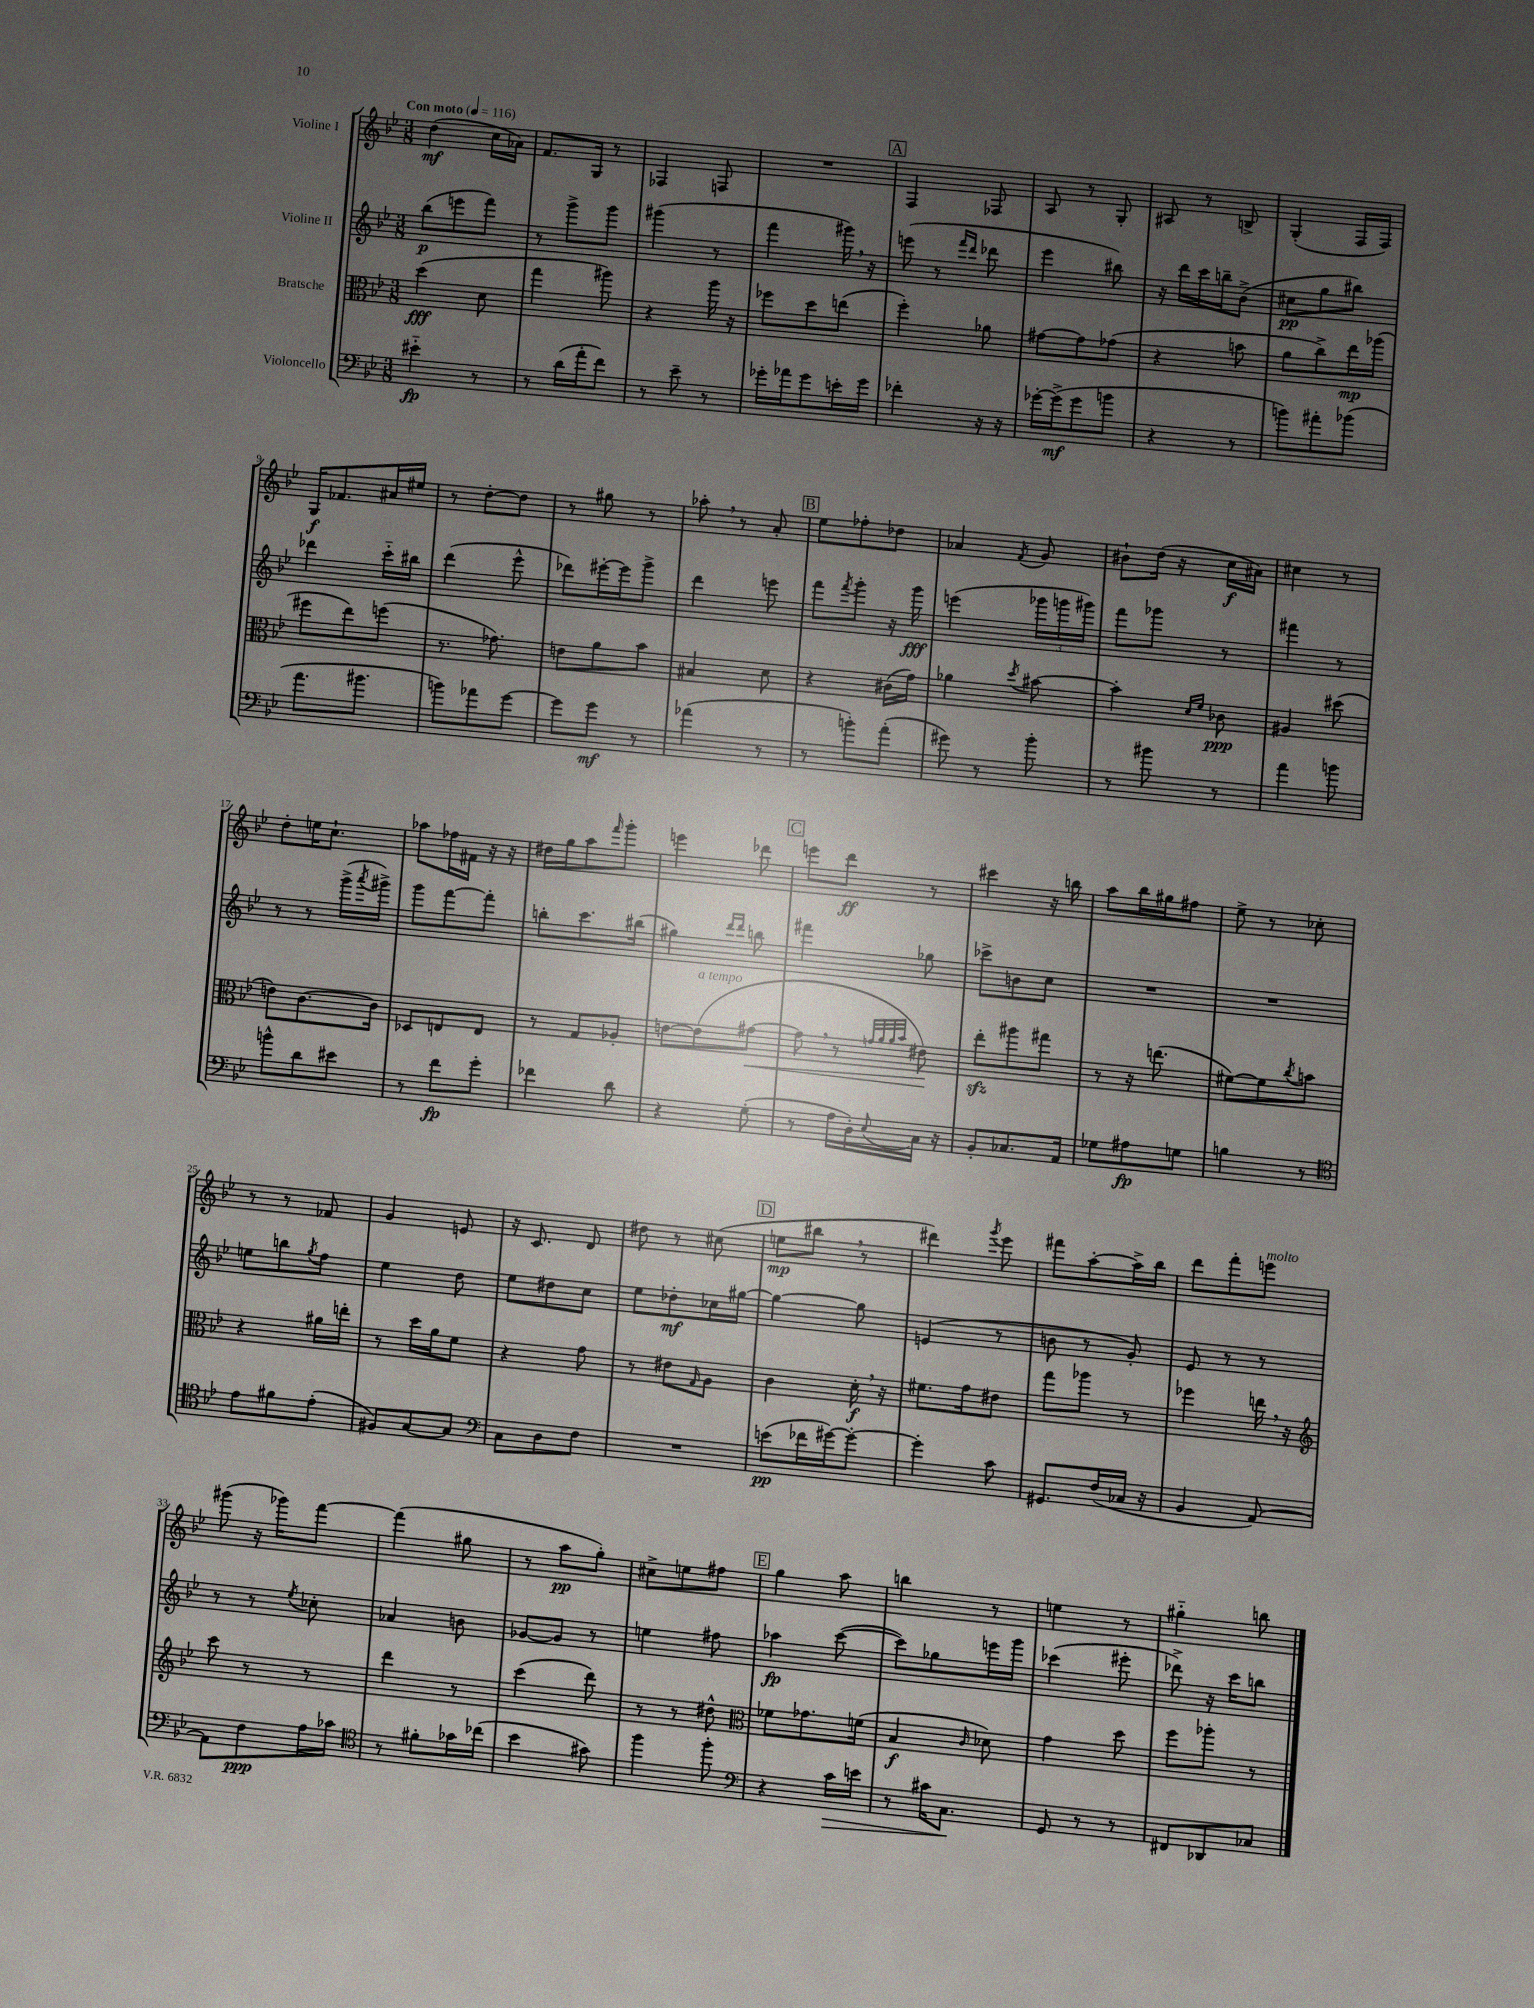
<<
\new StaffGroup <<
\new Staff = "s0" \with { instrumentName = "Violine I" } {
    \clef treble \key bes \major \numericTimeSignature \time 3/8 \tempo "Con moto" 4 = 116
    d''4\mf( c''16 aes'16) |
    f'8. g16 r8 |
    fes4 f8 |
    R4. |
    \mark \markup { \box "A" } f4 fes8 |
    a8 r8 g8-. |
    ais8 r8 b8-> |
    g4-.( f16 f16) |
    g16\f fes'8. ais'16 eis''16 |
    r8 d''8~-. d''8 |
    r8 gis''8 r8 |
    aes''8-. \breathe r8 a'8-. |
    \mark \markup { \box "B" } ees''8 fes''8-. des''8 |
    aes'4 \acciaccatura { f'8 } g'8 |
    bis'8-! d''16( r16 c''16\f ais'16) |
    cis''4 r8 |
    d''8-. e''16 c''8.-! |
    aes''8 fes''16 fis'16 r16 r16 |
    dis''16 g''16 a''8 \grace { f'''16 } g'''8-. |
    e'''4 des'''8 |
    \mark \markup { \box "C" } e'''8 d'''8\ff r8 |
    cis'''4 r16 b''16 |
    a''8 bes''16 gis''16 fis''8 |
    ees''8-> r8 ces''8-. |
    r8 r8 fes'8 |
    g'4 e'8 |
    r16 c'8. d'8 |
    dis''8 r8 cis''8( |
    \mark \markup { \box "D" } e''8\mp bis''8 \breathe r8 |
    dis'''4) \acciaccatura { g'''8 } ees'''8 |
    fis'''8 a''8~-. a''16-> bes''16 |
    d'''8 f'''8-. e'''8^\markup { \italic "molto" } |
    gis'''8( r16 ges'''16) f'''8~ |
    f'''4( gis''8 |
    r8 a''8\pp g''8-.) |
    cis''8-> e''8 fis''8 |
    \mark \markup { \box "E" } g''4 a''8 |
    b''4 r8 |
    e''4 r8 |
    gis''4-_ b''8 \bar "|." |
}
\new Staff = "s1" \with { instrumentName = "Violine II" } {
    \clef treble \key bes \major \numericTimeSignature \time 3/8
    bes''8\p( e'''8 f'''8) |
    r8 g'''8-> g'''8 |
    gis'''4( r8 |
    f'''4 gis'''16) \breathe r16 |
    \mark \markup { \box "A" } e'''8( r8 \grace { f'''16 d'''16 } des'''8 |
    ees'''4 bis''8) |
    r16 d'''16 c'''16 b''16-- bes'8->( |
    cis''8\pp g''8 bis''8) |
    des'''4 c'''16-_ bis''16 |
    d'''4( ees'''8-^ |
    des'''8) eis'''16~-. eis'''16 g'''8-> |
    d'''4 e'''8 |
    \mark \markup { \box "B" } f'''8 \acciaccatura { f'''8 } g'''8-. r16 g'''16\fff |
    e'''4( \tuplet 3/2 { ges'''16 g'''16 gis'''16) } |
    f'''8 ges'''8 r8 |
    fis'''4 r8 |
    r8 r8 g'''16->( \acciaccatura { a'''8 } gis'''16->) |
    g'''8 f'''8~ f'''8-. |
    b''8-. c'''8. bis''16( |
    gis''4) \grace { d'''16 d'''16 } b''8 |
    \mark \markup { \box "C" } fis'''4 ges''8 |
    ces'''8-> b'8 c''8 |
    R4. |
    R4. |
    e''8 b''8 \acciaccatura { g''8 } f''8 |
    ees''4 d''8 |
    ees''8 dis''8 c''8 |
    ees''8 des''8-.\mf ces''16 gis''16~ |
    \mark \markup { \box "D" } gis''4~ gis''8 |
    e'4( r8 |
    b'8 r8 g'8-.) |
    ees'8 r8 r8 |
    r8 r8 \acciaccatura { ees''8 } ces''8-. |
    aes'4 b'8 |
    ges'8~ ges'8 r8 |
    e''4 fis''8 |
    \mark \markup { \box "E" } aes''4\fp c'''8~( |
    c'''8) ges''8 e'''16 g'''16 |
    ces'''4( eis'''8-. |
    des'''8->) r16 c'''16 b''8 \bar "|." |
}
\new Staff = "s2" \with { instrumentName = "Bratsche" } {
    \clef alto \key bes \major \numericTimeSignature \time 3/8
    d''4\fff( d'8 |
    g''4 ais''8) |
    r4 a''16 r16 |
    fes''8 d''8 e''8( |
    \mark \markup { \box "A" } f''4-.) aes'8 |
    gis'8~ gis'8 ges'8( |
    r4 b'8 |
    a'8 c''8->) ees''16\mp aes''16( |
    fis''8 ees''8) f''8( |
    r8. ges'8.) |
    e'8 a'8 bes'8 |
    bis4 d'8 |
    \mark \markup { \box "B" } r4 cis'16( g'16) |
    aes'4 \acciaccatura { d''8 } bis'8~ |
    bis'4-. \grace { d'16 f'16 } ces'8\ppp |
    ais4 dis''8( |
    e'8) c'8.~ c'16 |
    des8 e8 e8 |
    r8 g8 aes8-. |
    e'8~ e'8^\markup { \italic "a tempo" }( gis'8~\< |
    \mark \markup { \box "C" } gis'8 \breathe r8 \grace { g'32 a'32 a'32 bes'32 } eis'8\!) |
    ees''8-.\sfz ais''8 gis''8 |
    r8 r16 e''8.( |
    fis'8~) fis'8 \acciaccatura { c''8 } b'8 |
    r4 ais'16 e''16-. |
    r8 d''16 a'16 f'8 |
    r4 g'8 |
    r8 eis'8 \grace { g16 } a8 |
    \mark \markup { \box "D" } c'4 d'16-.\f \breathe r16 |
    fis'8. g'16 eis'8 |
    g''8 aes''8 r8 |
    fes''4 e''16 \breathe r16 |
    \clef treble c'''8 r8 r8 |
    d'''4 r8 |
    c'''4( d'''8) |
    r8 r8 dis''8-^ |
    \mark \markup { \box "E" } \clef alto fes'8 ges'8. f'16( |
    bes4\f \grace { c'16 } des'8) |
    g'4 d''8 |
    f''8 aes''8-. r8 \bar "|." |
}
\new Staff = "s3" \with { instrumentName = "Violoncello" } {
    \clef bass \key bes \major \numericTimeSignature \time 3/8
    eis'4-_\fp r8 |
    r8 d'16( a'16-. f'8) |
    r8 ees'8-- r8 |
    ges'16-. aes'16 ges'8 e'16-. ges'16 |
    \mark \markup { \box "A" } fes'4-. r16 r16 |
    ges'16~-. ges'16->\mf( ges'8 b'8 |
    r4 r8 |
    b'8) ais'8-. bes'8( |
    a'8. bis'8. |
    b'8) aes'8 g'8~ |
    g'8 g'8\mf r8 |
    aes'4( r8 |
    \mark \markup { \box "B" } r8 b'8-.) a'8-.( |
    gis'8) r8 bes'8-. |
    r8 bis'8 r8 |
    a'4 b'8 |
    b'8-^ d'8 eis'8 |
    r8 f'8\fp g'8-. |
    fes'4 d'8 |
    r4 g8-.( |
    \mark \markup { \box "C" } r8 a16 d16-.) \appoggiatura { ees8 } c16 r16 |
    bes,8-. ces8. a,16 |
    ges8 ais8\fp g8 |
    b4 r8 |
    \clef tenor ees'8 fis'8 ees'8-.( |
    fis8) g8~ g8 |
    \clef bass c8 d8 f8 |
    R4. |
    \mark \markup { \box "D" } e'8\pp( fes'16 gis'16~) gis'8~-. |
    gis'4-. c'8 |
    gis,8. f16( ces16 r16 |
    bes,4 a,8~) |
    a,8 f8\ppp a16 ces'16 |
    \clef tenor r8 fis'8-. ges'16 ces''16( |
    bes'4 gis'8) |
    f''4 f''8-. |
    \mark \markup { \box "E" } \clef bass r4 c'16\> e'16 |
    r8 cis'16 c8.\! |
    g,8 r8 r8 |
    fis,8 des,8 ces8 \bar "|." |
}
>>
>>
